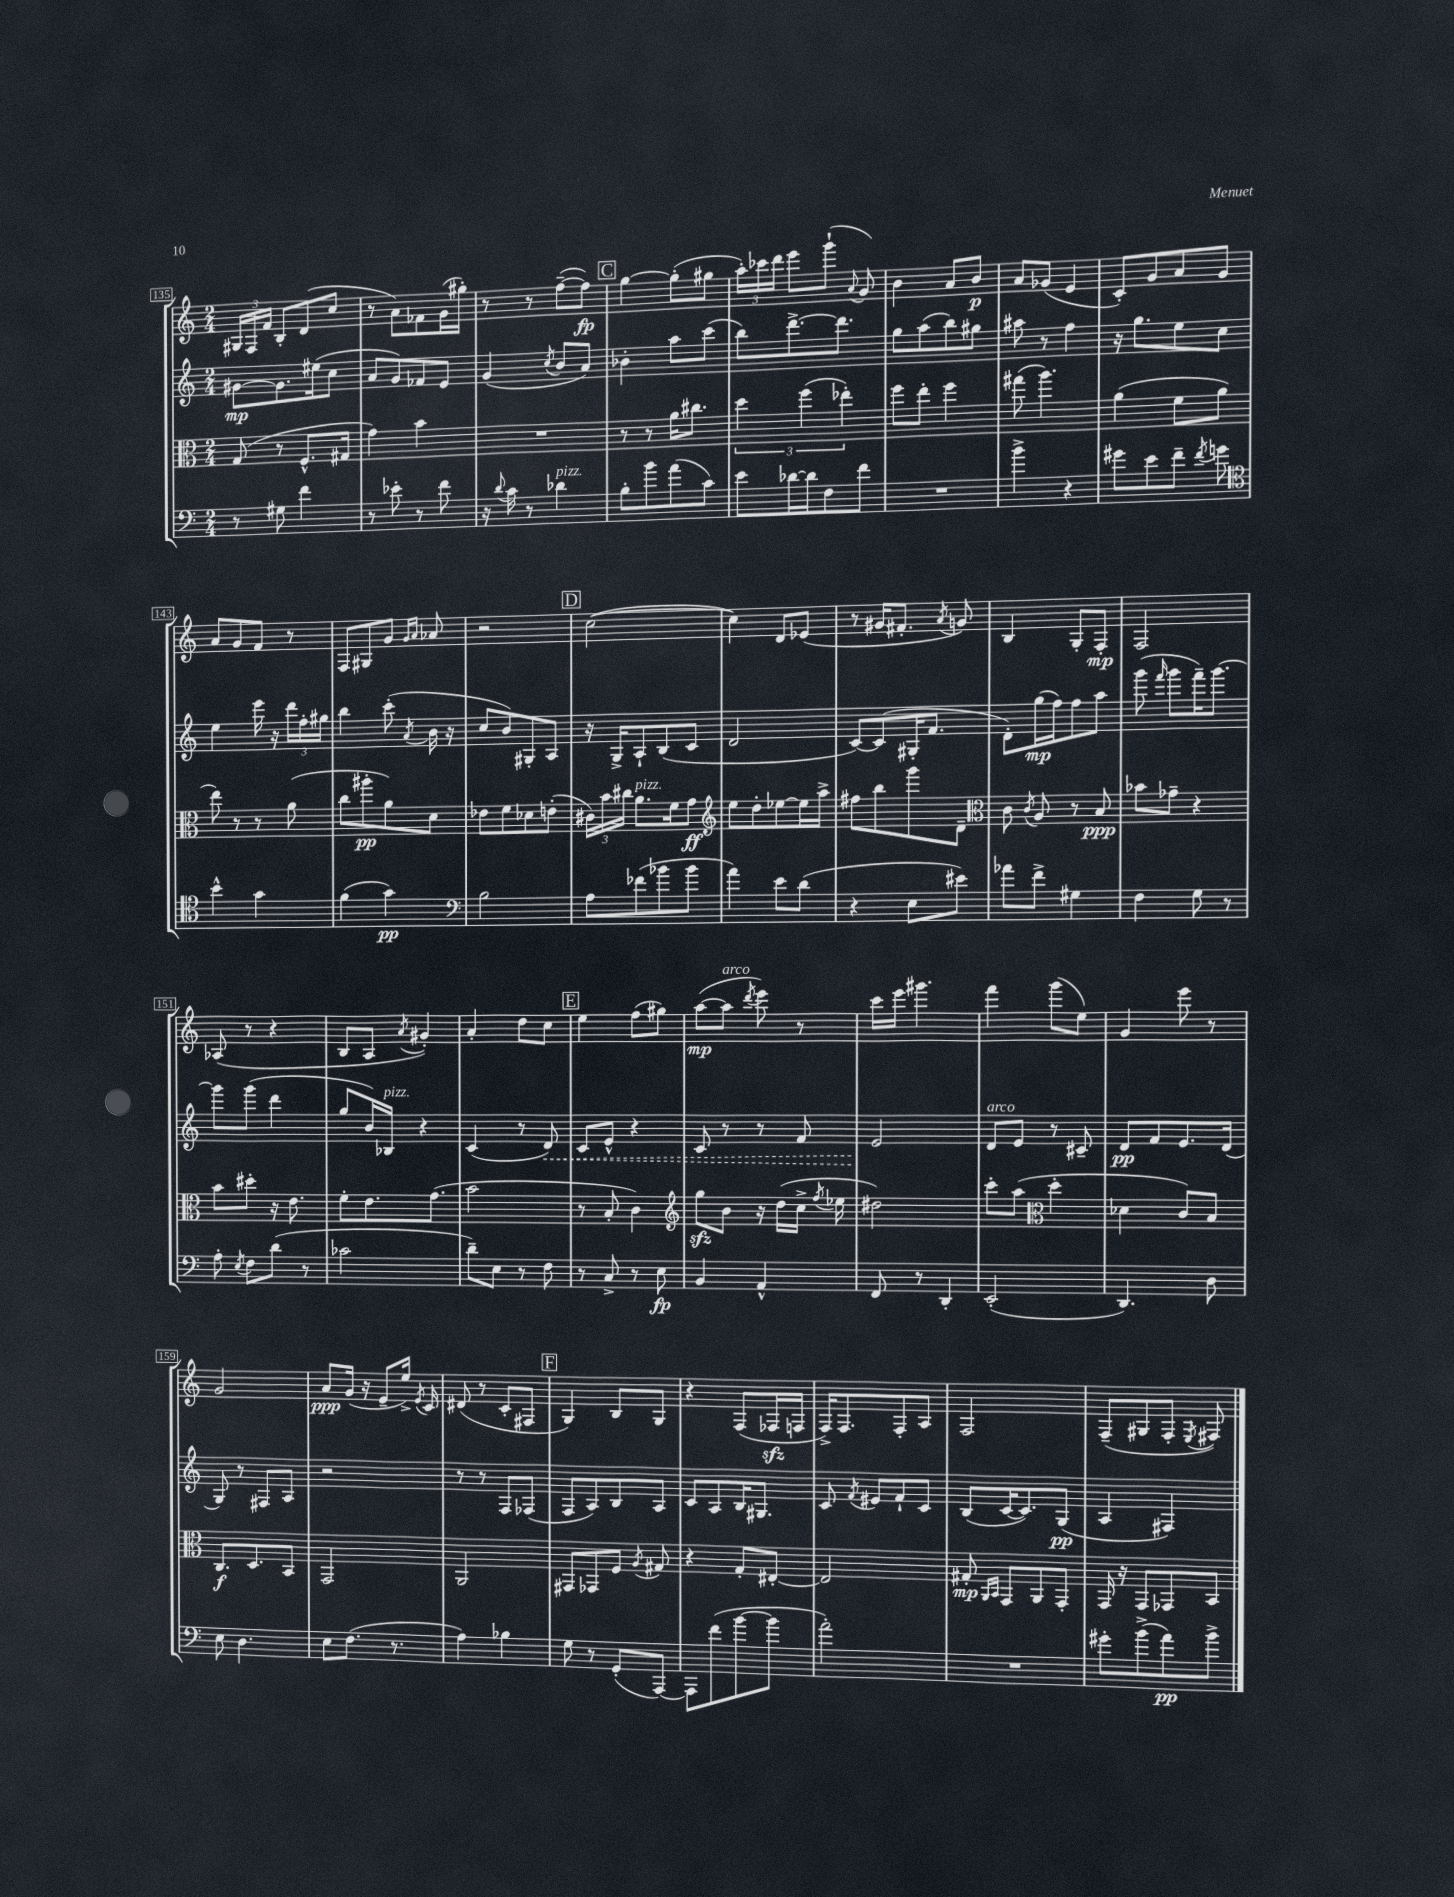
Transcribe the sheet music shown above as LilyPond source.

<<
\new StaffGroup <<
\new Staff = "s0" {
    \clef treble \key c \major \numericTimeSignature \time 2/4
    \autoBeamOff \tuplet 3/2 { gis16[ f16 f'16] } b8[-. d'8( c''8] |
    r8 a'8[) fes'8 g'16( gis''16]-.) |
    r8 r8 f''8[~--( f''8]\fp) |
    \mark \markup { \box "C" } g''4~ g''8[-.( gis''8] |
    \tuplet 3/2 { a''16[-.) ces'''16 d'''16] } e'''8[ g'''8]-!( \appoggiatura { a'8 } g'8) |
    b'4 a'8[ b'8]\p |
    a'8[ ges'8]( e'4 |
    c'8[-.) g'8 a'8 g'8] |
    a'8[ g'8 f'8] r8 |
    f8[ gis8 g'8] \grace { g'16[ a'16] } aes'8 |
    r2 |
    \mark \markup { \box "D" } c''2~( |
    c''4) d'8[ ees'8]( |
    r8 gis'16[ fis'8.]-. \acciaccatura { a'8 } g'8) |
    b4 g8[-. f8]-.\mp |
    f2 |
    aes8( r8 r4 |
    b8[ a8] \acciaccatura { a'8 } gis'4-.) |
    a'4-. d''8[ c''8] |
    \mark \markup { \box "E" } e''4 f''8[( gis''8]) |
    a''8[~\mp( a''8]^\markup { \italic "arco" } \acciaccatura { d'''8 } e'''8) r8 |
    c'''16[ e'''16] gis'''4. |
    f'''4 g'''8[( e''8]) |
    g'4 e'''8 r8 |
    g'2 |
    a'8[\ppp g'16]( r16 e'8[-- e''16]->) \acciaccatura { e'8 } c'16 |
    dis'8( r8 c'8[-. fis8] |
    \mark \markup { \box "F" } g4) b8[ g8] |
    r4 f8[( fes16\sfz f16] |
    f16[->) f8. f8-. a8] |
    f2 |
    f8[--( gis8 f8]-. \acciaccatura { e8 } fis8) \bar "|." |
}
\new Staff = "s1" {
    \clef treble \key c \major \numericTimeSignature \time 2/4
    \autoBeamOff gis'8[~\mp gis'8. eis''16( c''8] |
    a'8[ g'8) fes'8 e'8] |
    g'4( \acciaccatura { c''8 } b'8[ a'8]) |
    \mark \markup { \box "C" } bes'4-. a''8[ c'''8]( |
    b''8[) d'''8.~-> d'''8.] |
    g''8[ a''8( b''8) gis''8] |
    ais''8 r8 f''4 |
    r16 g''8.[ e''8 c''8] |
    e''4 e'''16 r16 \tuplet 3/2 { d'''16[ f''16-. gis''16] } |
    b''4 c'''8-.( \acciaccatura { a'8 } b'16 r16 |
    c''8[ b'8) gis8-. a8] |
    \mark \markup { \box "D" } r16 g16[-> a8-! b8( c'8] |
    d'2 |
    c'8[~) c'8( gis16-. f'8.] |
    d'8[-.) g''16\mp( f''16) f''8 a''8] |
    g'''8( \grace { f'''16 } g'''8[ f'''16--) g'''8.]~ |
    g'''8[ g'''8]( d'''4 |
    g''8[ b'16) bes16]^\markup { \italic "pizz." } r4 |
    c'4( r8 \once \override Hairpin.style = #'dashed-line d'8\<) |
    \mark \markup { \box "E" } c'8[ e'8]-^ r4 |
    c'8 r8 r8 f'8 |
    e'2\! |
    d'8[^\markup { \italic "arco" } e'8] r8 cis'8-- |
    d'8[\pp f'8 e'8. d'16]( |
    g8) r8 fis8[ a8] |
    r2 |
    r8 r8 f8[ fes8]( |
    \mark \markup { \box "F" } f8[ a8) b8 a8] |
    c'8[ a8 b16 gis8.] |
    c'8 \acciaccatura { f'8 } eis'8[ f'8-! c'8] |
    b8[( c'16~ c'8.) g8]\pp( |
    a4 fis4) \bar "|." |
}
\new Staff = "s2" {
    \clef alto \key c \major \numericTimeSignature \time 2/4
    \autoBeamOff g8( r8 f8.[-^ gis16] |
    g'4) b'4 |
    R2 |
    \mark \markup { \box "C" } r8 r8 a'16[ cis''8.] |
    \tuplet 3/2 { d''4 f''4( ees''4-.) } |
    f''8[ e''8]-. f''4 |
    gis''8( a''4.) |
    a'4( f'8[ a'8] |
    e''8) r8 r8 a'8( |
    c''8[ ais''8-.\pp a'8) d'8] |
    ees'8[ f'8 des'8 e'8]-.( |
    \mark \markup { \box "D" } \tuplet 3/2 { cis'16[) b'16 cis''16] } a'8.[^\markup { \italic "pizz." } f'16 g'8]\ff |
    \clef treble e''8[ d''8-. ees''8~ ees''16 a''16]-> |
    fis''8[ b''8 g'''8 d'8]-- |
    \clef alto c'8 \acciaccatura { c'8 } a8 r8 b8\ppp |
    bes'8[ ges'8]-- r4 |
    b'8[ dis''8]-. r16 e'8. |
    f'8[-. e'8. g'8.]( |
    b'2 |
    \mark \markup { \box "E" } r8 b8-. c'4) |
    \clef treble g''8[\sfz b'8] r16 d''16[( c''16]-> \acciaccatura { f''8 } ees''16 |
    dis''2) |
    c'''8[-. a''8]( \clef alto d''4-. |
    des'4 c'8[) b8] |
    c8.[\f d8. b,8] |
    g,2 |
    a,2 |
    \mark \markup { \box "F" } gis,8[ ges,8 f8] \acciaccatura { a8 } gis8 |
    r4 g8[-. eis8]~-. |
    eis2 |
    gis8-.\mp \grace { a,16[ b,16] } g,8[ a,8 g,8]-. |
    g,16 r16 g,8[ ges,8 b,8] \bar "|." |
}
\new Staff = "s3" {
    \clef bass \key c \major \numericTimeSignature \time 2/4
    \autoBeamOff r8 gis8 f'4 |
    r8 ees'8-. r8 f'8 |
    r16 \appoggiatura { d'8 } c'16 r8 des'4^\markup { \italic "pizz." } |
    \mark \markup { \box "C" } b8[-. b'8 a'8( c'8]) |
    e'8[ des'16~ des'16 f8 f'8] |
    R2 |
    b'4-> r4 |
    gis'8[ e'8 f'8]-- \acciaccatura { f'8 } g'8 |
    \clef tenor b'4-^ g'4 |
    f'4( g'4\pp) |
    \clef bass b2 |
    \mark \markup { \box "D" } a8[ fes'8( bes'8 bes'8] |
    a'4) e'8[ d'8]( |
    r4 e8[ eis'8]) |
    aes'8[ f'8]-> gis4 |
    f4 g8 r8 |
    a8-. \acciaccatura { e8 } f8[ d'8]( r8 |
    ces'2 |
    d'8[--) e8] r8 f8 |
    \mark \markup { \box "E" } r8 c8-> r8 e8\fp |
    b,4 a,4-^ |
    f,8 r8 d,4-. |
    e,2-.( |
    d,4.) d8 |
    e8 d4. |
    e8[ f8.]( r8. |
    a4) bes4 |
    \mark \markup { \box "F" } g8 r8 g,8[-.( a,,8]~) |
    a,,8[ f'8( b'8~ b'8] |
    a'2-.) |
    R2 |
    gis'8[-. b'8->( a'8\pp) b'8]-> \bar "|." |
}
>>
>>
\layout { \context { \Score currentBarNumber = #135 \override BarNumber.stencil = #(make-stencil-boxer 0.1 0.3 ly:text-interface::print) } }
